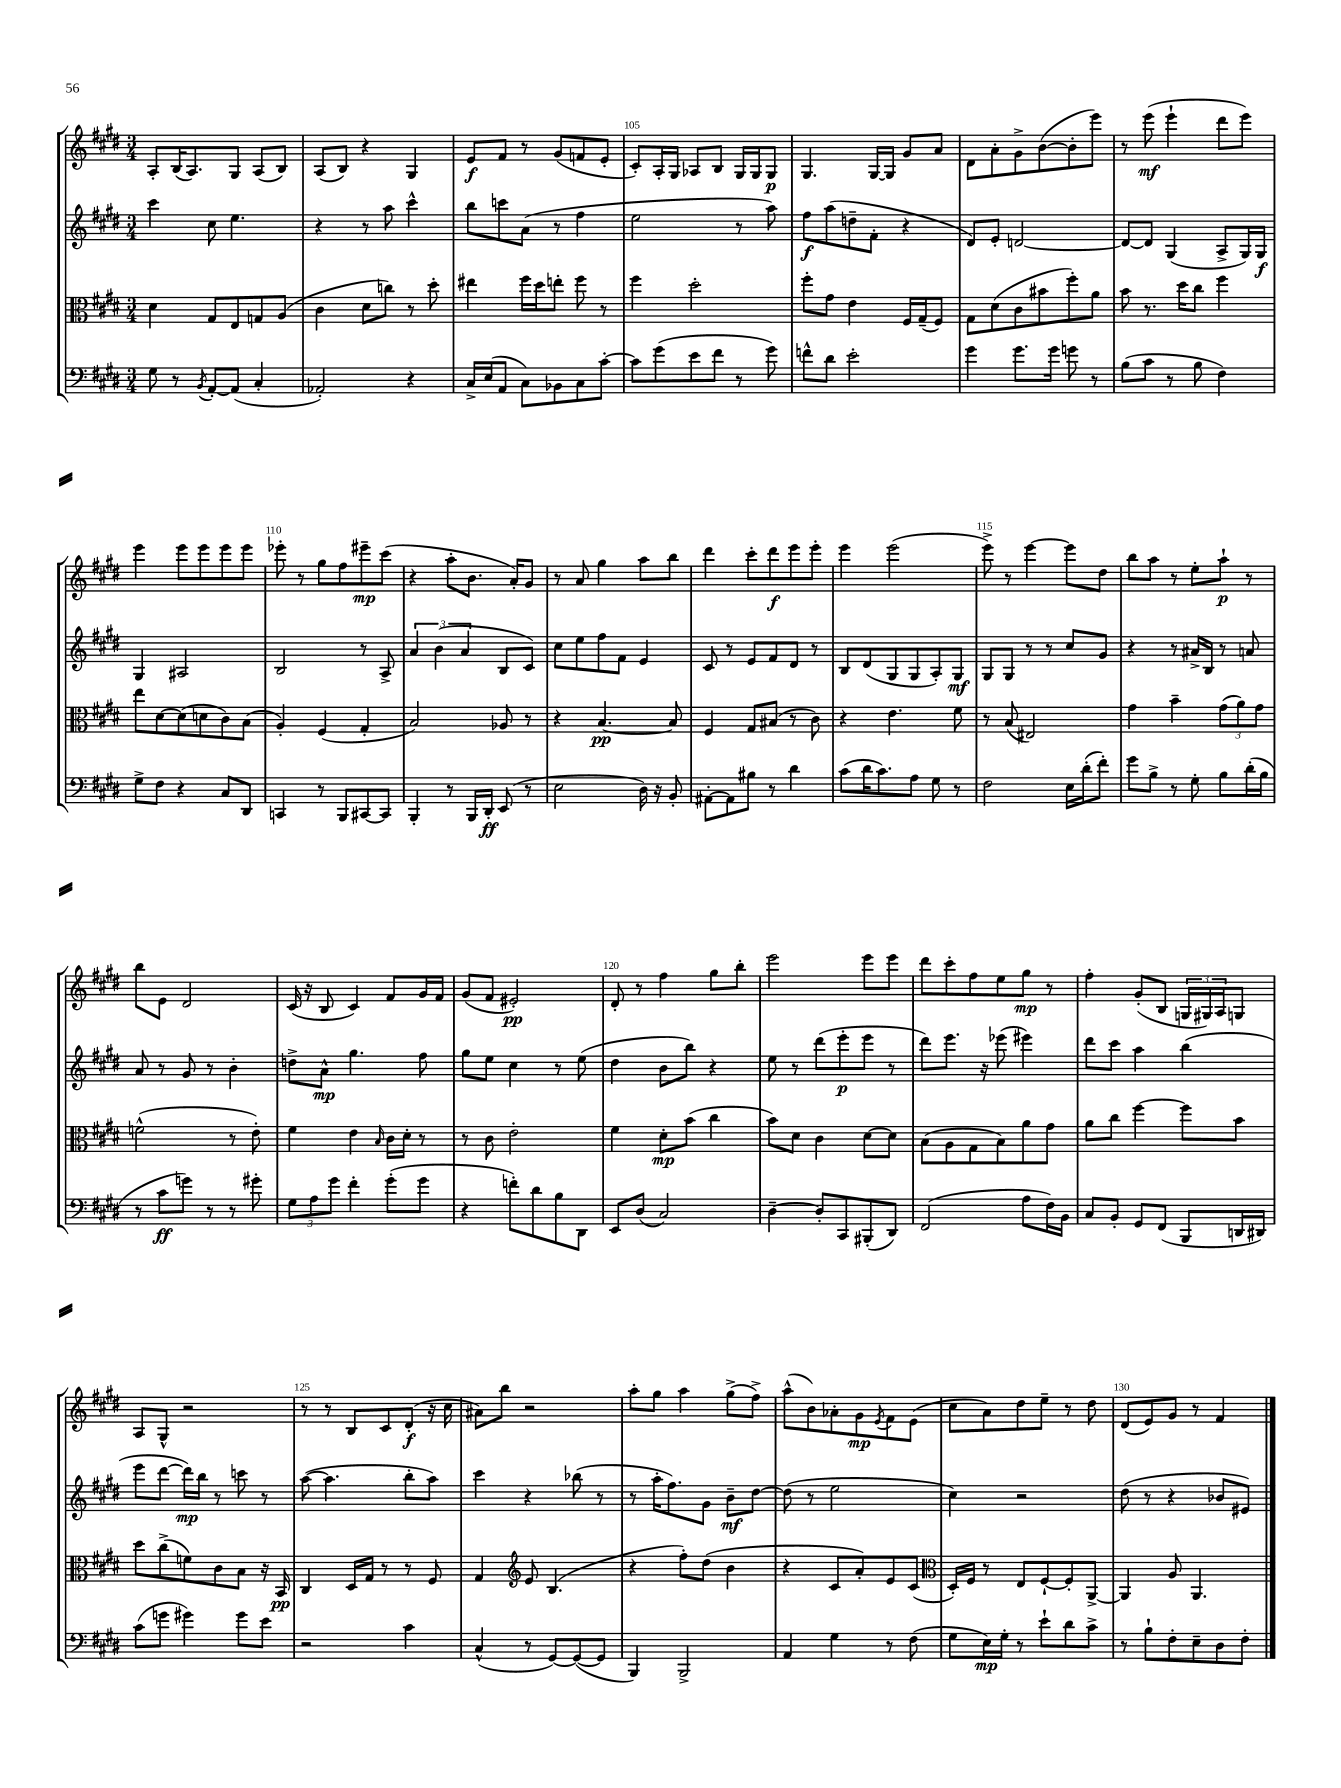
<<
\new StaffGroup <<
\new Staff = "s0" {
    \clef treble \key e \major \numericTimeSignature \time 3/4
    a8-. b16( a8.) gis8 a8( b8) |
    a8( b8) r4 gis4 |
    e'8\f fis'8 r8 gis'8( f'8 e'8-. |
    cis'8-.) a16-. gis16 aes8 b8 gis16 gis16 gis8\p |
    gis4. gis16~ gis16 gis'8 a'8 |
    dis'8 a'8-. gis'8-> b'8~( b'8-. e'''8) |
    r8 e'''8\mf( e'''4-! dis'''8 e'''8) |
    e'''4 e'''8 e'''8 e'''8 e'''8 |
    ees'''8-. r8 gis''8 fis''8 eis'''8--\mp cis'''8( |
    r4 a''8-. b'8. a'16-.) gis'8 |
    r8 a'8 gis''4 a''8 b''8 |
    dis'''4 cis'''8-. dis'''8\f e'''8 e'''8-. |
    e'''4 e'''2( |
    e'''8->) r8 e'''4~ e'''8 dis''8 |
    b''8 a''8 r8 e''8-. a''8-!\p r8 |
    b''8 e'8 dis'2 |
    cis'16( r16 b8 cis'4) fis'8 gis'16 fis'16 |
    gis'8( fis'8 eis'2-.\pp) |
    dis'8-. r8 fis''4 gis''8 b''8-. |
    e'''2 e'''8 e'''8 |
    dis'''8 cis'''8-. fis''8 e''8 gis''8\mp r8 |
    fis''4-. gis'8-.( b8 \tuplet 3/2 { g16 gis16) a16 } g8 |
    a8 gis8-^ r2 |
    r8 r8 b8 cis'8 dis'8-.\f( r16 cis''16 |
    ais'8) b''8 r2 |
    a''8-. gis''8 a''4 gis''8->( fis''8->) |
    a''8-^( b'8) aes'8-. gis'8\mp \acciaccatura { e'8 } fis'8 e'8( |
    cis''8 a'8) dis''8 e''8-- r8 dis''8 |
    dis'8( e'8) gis'8 r8 fis'4 \bar "|." |
}
\new Staff = "s1" {
    \clef treble \key e \major \numericTimeSignature \time 3/4
    cis'''4 cis''8 e''4. |
    r4 r8 a''8 cis'''4-^ |
    b''8 c'''8 a'8( r8 fis''4 |
    e''2 r8 a''8) |
    fis''8\f a''8( d''8-- fis'8-. r4 |
    dis'8) e'8-. d'2~ |
    d'8~ d'8 gis4( a8-> gis16) gis16\f |
    gis4 ais2 |
    b2 r8 a8-> |
    \tuplet 3/2 { a'4 b'4( a'4 } b8 cis'8) |
    cis''8 e''8 fis''8 fis'8 e'4 |
    cis'8 r8 e'8 fis'8 dis'8 r8 |
    b8 dis'8( gis8 gis8 a8-.) gis8\mf |
    gis8 gis8 r8 r8 cis''8 gis'8 |
    r4 r8 ais'16-> b16 r8 a'8 |
    a'8 r8 gis'8 r8 b'4-. |
    d''8-> a'8-^\mp gis''4. fis''8 |
    gis''8 e''8 cis''4 r8 e''8( |
    dis''4 b'8 b''8) r4 |
    e''8 r8 dis'''8( e'''8-.\p e'''8 r8 |
    dis'''8) e'''8. r16 ees'''8( eis'''4) |
    dis'''8 cis'''8 a''4 b''4( |
    e'''8 dis'''8~ dis'''16\mp) b''16 r8 c'''8 r8 |
    a''8~( a''4. b''8-. a''8) |
    cis'''4 r4 bes''8( r8 |
    r8 a''16-. fis''8.) gis'8 b'8--\mf dis''8~ |
    dis''8( r8 e''2 |
    cis''4) r2 |
    dis''8( r8 r4 bes'8 eis'8) \bar "|." |
}
\new Staff = "s2" {
    \clef alto \key e \major \numericTimeSignature \time 3/4
    dis'4 gis8 e8 g8 a8( |
    cis'4 dis'8 c''8) r8 dis''8-. |
    eis''4 fis''16 dis''16 e''8-. fis''8 r8 |
    fis''4 dis''2-. |
    fis''8-. gis'8 e'4 fis16 gis16--( fis8) |
    gis8 dis'8( cis'8 bis'8 fis''8-.) a'8 |
    b'8 r8. dis''16 cis''8 fis''4 |
    e''8 dis'8~ dis'8( d'8 cis'8) b8( |
    a4-.) fis4( gis4-. |
    b2) aes8 r8 |
    r4 b4.~\pp b8 |
    fis4 gis8 bis8( r8 cis'8) |
    r4 e'4. fis'8 |
    r8 b8( eis2) |
    gis'4 b'4-- \tuplet 3/2 { gis'8( a'8) gis'8 } |
    f'2-^( r8 e'8-.) |
    fis'4 e'4 \grace { b16 } cis'16 dis'16-. r8 |
    r8 cis'8 e'2-. |
    fis'4 dis'8-.\mp b'8( cis''4 |
    b'8) dis'8 cis'4 dis'8~ dis'8 |
    b8( a8 gis8 b8) a'8 gis'8 |
    a'8 cis''8 fis''4~ fis''8 b'8 |
    dis''8 cis''8->( f'8) cis'8 b8 r16 b,16\pp |
    cis4 dis16 gis16 r8 r8 fis8 |
    gis4 \clef treble e'8 b4.( |
    r4 fis''8-.) dis''8( b'4 |
    r4 cis'8 a'8-.) e'8 cis'8( |
    \clef alto dis16-.) fis16 r8 e8 fis8~-! fis8-. a,8~-> |
    a,4 a8 a,4. \bar "|." |
}
\new Staff = "s3" {
    \clef bass \key e \major \numericTimeSignature \time 3/4
    gis8 r8 \acciaccatura { b,8 } a,8~-. a,8( cis4-. |
    aes,2-.) r4 |
    cis16-> e16( a,8 cis8) bes,8 cis8 cis'8~-. |
    cis'8 gis'8( e'8 fis'8 r8 gis'8) |
    f'8-^ dis'8 e'2-. |
    gis'4 gis'8. gis'16 g'8 r8 |
    b8( cis'8 r8 b8 fis4) |
    gis8-> fis8 r4 cis8 dis,8 |
    c,4 r8 b,,8 cis,8~ cis,8 |
    b,,4-. r8 b,,16 dis,16-.\ff e,8( r8 |
    e2 dis16) r16 b,8-. |
    ais,8~-. ais,8 bis8 r8 dis'4 |
    cis'8( dis'16 cis'8.) a8 gis8 r8 |
    fis2 e16 dis'16-.( fis'8-.) |
    gis'8 b8-> r8 gis8-. b8 dis'16-.( b16 |
    r8 cis'8\ff g'8) r8 r8 gis'8-. |
    \tuplet 3/2 { gis8 a8 gis'8 } fis'4-. gis'8-.( gis'8 |
    r4 f'8-.) dis'8 b8 dis,8 |
    e,8 dis8( cis2) |
    dis4~-- dis8-. cis,8 bis,,8-.( dis,8) |
    fis,2( a8 fis16) b,16 |
    cis8 b,8-. gis,8 fis,8( b,,8 d,16 dis,16) |
    cis'8( g'8 gis'4) gis'8 e'8 |
    r2 cis'4 |
    cis4-^( r8 gis,8~) gis,8~( gis,8 |
    b,,4) b,,2-> |
    a,4 gis4 r8 fis8( |
    gis8 e16\mp) gis16-. r8 e'8-! dis'8 cis'8-> |
    r8 b8-! fis8-. e8-- dis8 fis8-. \bar "|." |
}
>>
>>
\layout { \context { \Score currentBarNumber = #102 \override BarNumber.break-visibility = ##(#f #t #t) barNumberVisibility = #(every-nth-bar-number-visible 5) } }
